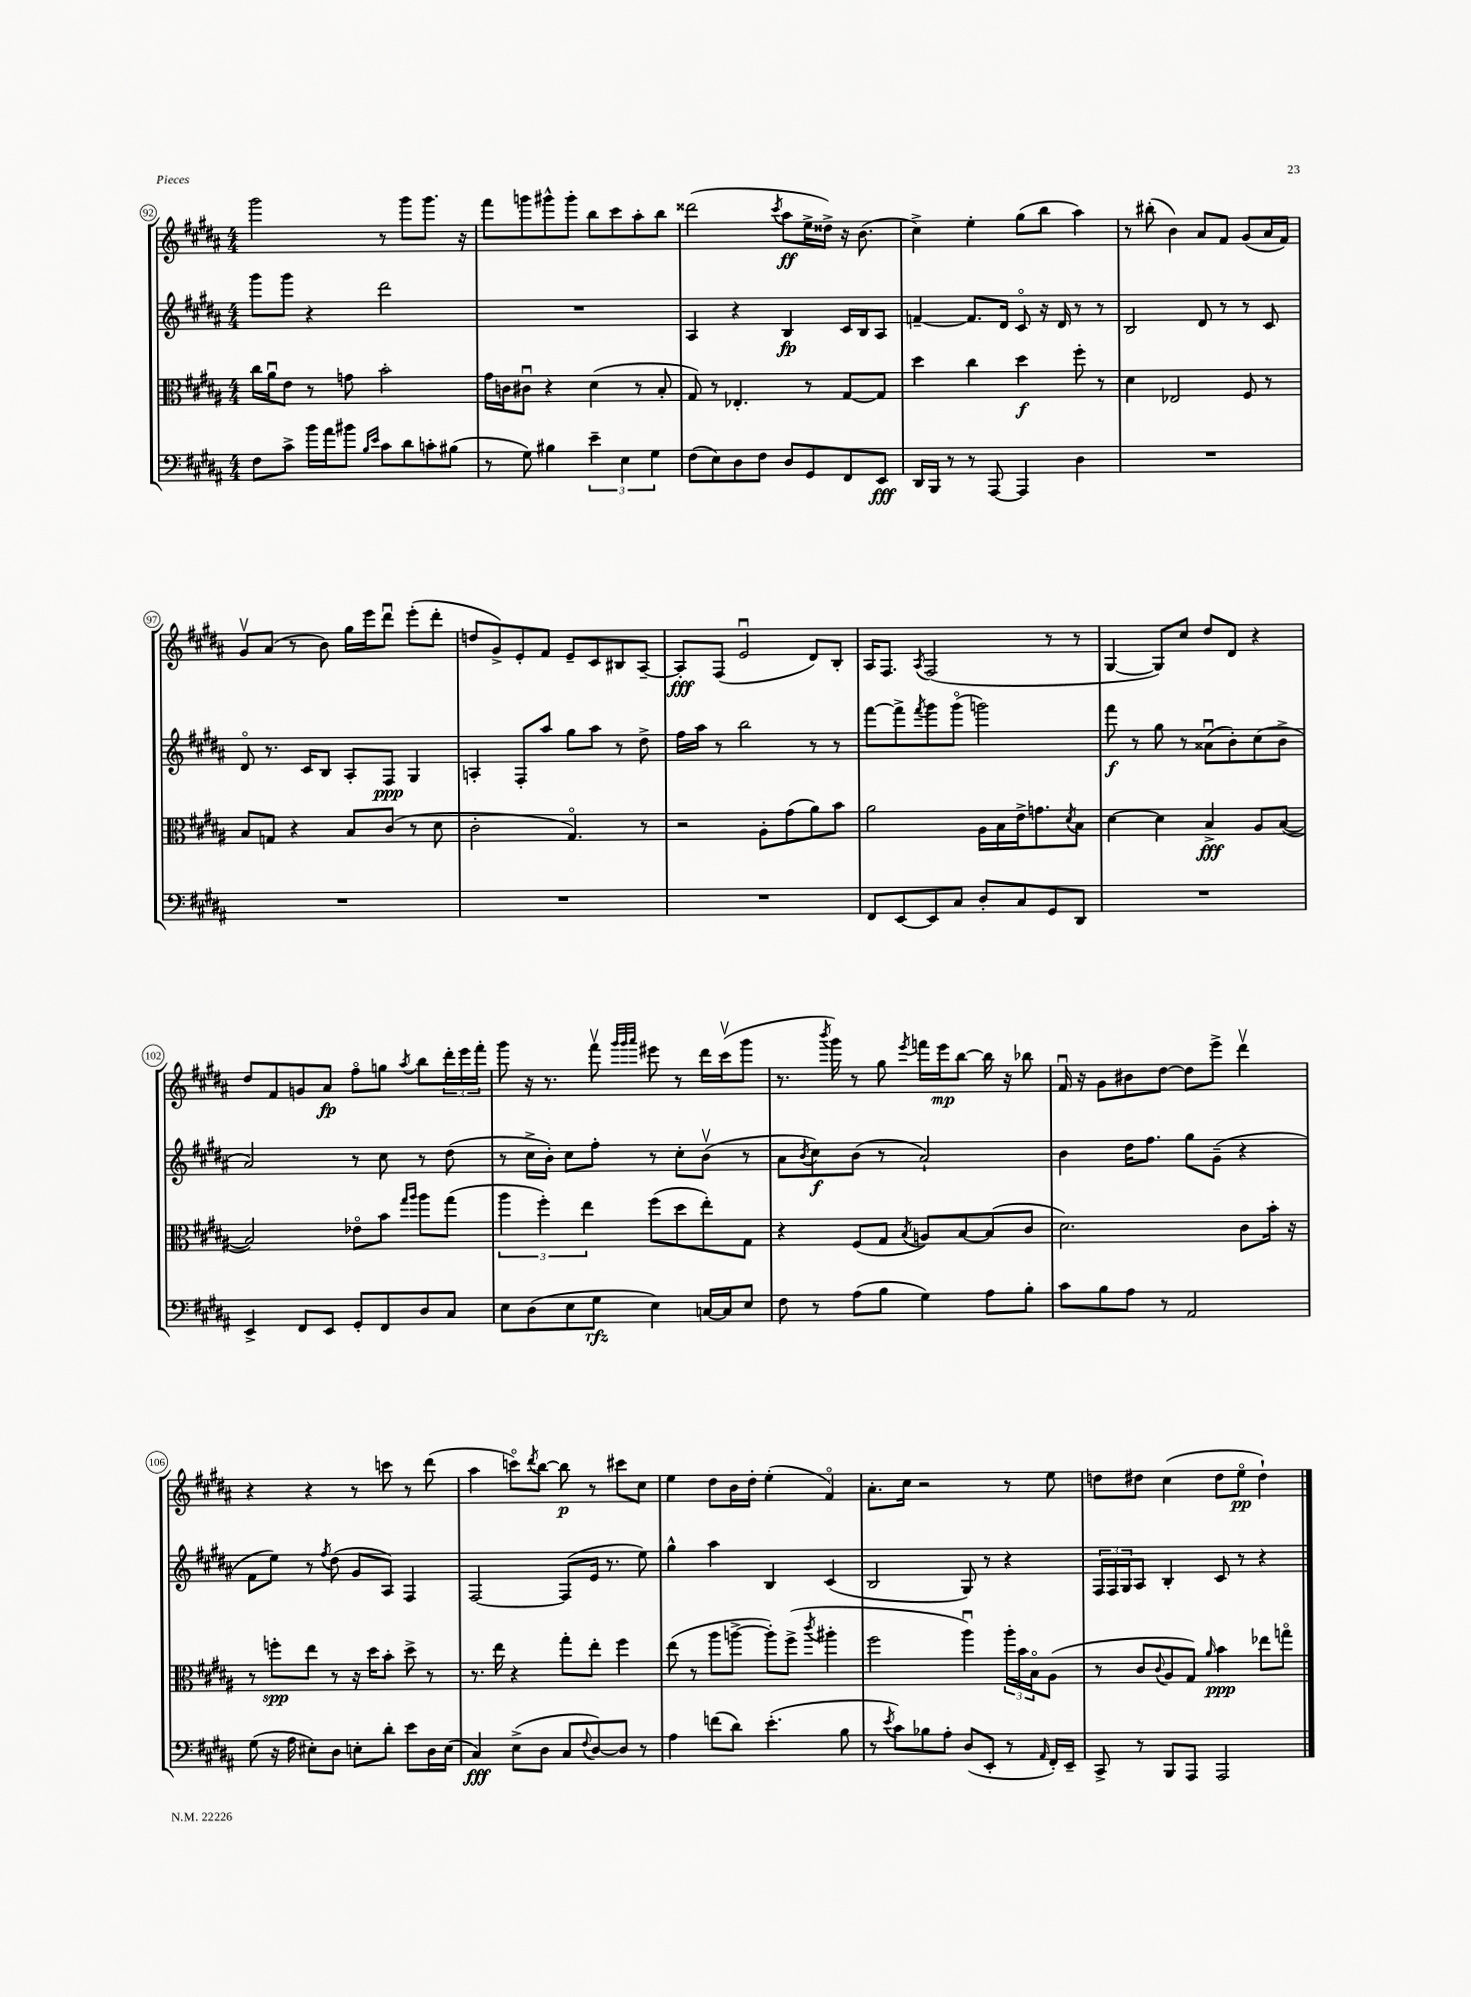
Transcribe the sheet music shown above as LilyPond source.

<<
\new StaffGroup <<
\new Staff = "s0" {
    \clef treble \key b \major \numericTimeSignature \time 4/4
    gis'''2 r8 gis'''8 gis'''8. r16 |
    fis'''8 g'''8 gis'''8-^ gis'''8-. b''8 cis'''8 ais''8-. b''8 |
    disis'''2( \acciaccatura { cis'''8 } ais''8\ff e''16-> disis''16->) r16 b'8.( |
    cis''4->) e''4-. gis''8( b''8 ais''4) |
    r8 bis''8-.( b'4) ais'8 fis'8 gis'8( ais'16 fis'16) |
    gis'8\upbow ais'8( r8 b'8) gis''16 e'''16 dis'''8\downbow e'''8-.( dis'''8-. |
    d''8 gis'8->) e'8-. fis'8 e'8-- cis'8 bis8 ais8~-- |
    ais8-.\fff fis8( e'2\downbow dis'8) b8-. |
    ais16 fis8. \acciaccatura { ais8 } fis2( r8 r8 |
    gis4~ gis8) cis''8 dis''8 dis'8 r4 |
    dis''8 fis'8 g'8 ais'8\fp fis''8\flageolet g''8 \acciaccatura { ais''8 } b''8 \tuplet 3/2 { dis'''16-. e'''16 fis'''16-. } |
    gis'''8 r16 r8. fis'''8\upbow \grace { gis'''32 gis'''32 ais'''32 } eis'''8 r8 dis'''16 cis'''16\upbow( gis'''8 |
    r8. \acciaccatura { b'''8 } gis'''16) r8 gis''8 \acciaccatura { e'''8 } f'''16 e'''16\mp b''8~ b''16 r16 bes''8 |
    fis'16\downbow r16 gis'8 bis'8 dis''8~ dis''8 e'''8-> dis'''4\upbow |
    r4 r4 r8 c'''8 r8 dis'''8( |
    ais''4 c'''8\flageolet) \acciaccatura { dis'''8 } b''8~ b''8\p r8 cis'''8 cis''8 |
    e''4 dis''8 b'16 dis''16-. e''4-.( fis'4\flageolet) |
    ais'8.-. cis''16 r2 r8 e''8 |
    d''8 dis''8 cis''4( dis''8 e''8\flageolet\pp dis''4-!) \bar "|." |
}
\new Staff = "s1" {
    \clef treble \key b \major \numericTimeSignature \time 4/4
    gis'''8 gis'''8 r4 dis'''2 |
    R1 |
    ais4 r4 b4\fp cis'16 b16 ais8 |
    f'4~-- f'8. dis'16 cis'8\flageolet r16 dis'16 r8 r8 |
    b2 dis'8 r8 r8 cis'8 |
    dis'8\flageolet r8. cis'16 b8 ais8-. fis8\ppp gis4 |
    a4-. fis8-. ais''8 gis''8 ais''8 r8 dis''8-> |
    fis''16 ais''16 r8 b''2 r8 r8 |
    fis'''8~ fis'''8-> \acciaccatura { fis'''8 } gis'''8 gis'''8\flageolet( g'''2) |
    fis'''8\f r8 gis''8 r8 aisis'8\downbow( b'8-.) cis''8( b'8-> |
    ais'2) r8 cis''8 r8 dis''8( |
    r8 cis''16-> b'16-.) cis''8 fis''8-. r8 cis''8-. b'8\upbow( r8 |
    ais'8 \acciaccatura { b'8 } cis''8\f) b'8( r8 ais'2-!) |
    b'4 dis''16 fis''8. gis''8 gis'8--( r4 |
    fis'8 e''8) r8 \acciaccatura { fis''8 } dis''8( gis'8 ais8) fis4 |
    fis2~ fis8( e'16 r8. e''8) |
    gis''4-^ ais''4 b4 cis'4( |
    b2 gis8) r8 r4 |
    \tuplet 3/2 { fis16 fis16 gis16 } ais8 b4-. cis'8 r8 r4 \bar "|." |
}
\new Staff = "s2" {
    \clef alto \key b \major \numericTimeSignature \time 4/4
    cis''16 ais'16\downbow e'8 r8 g'8 b'2-. |
    gis'16 c'16 cis'8\downbow r4 dis'4( r8 b8-. |
    gis8) r8 ees4.-. r8 gis8~ gis8 |
    dis''4 cis''4 dis''4\f fis''8-. r8 |
    dis'4 ees2 fis8 r8 |
    b8 g8 r4 b8 cis'8( r8 dis'8 |
    cis'2-. gis4.\flageolet) r8 |
    r2 ais8-. gis'8( ais'8) b'8 |
    ais'2 ais16 b16 e'16-> g'8. \acciaccatura { dis'8 } b8 |
    dis'4~ dis'4 b4->\fff ais8 b8~( |
    b2) ees'8\flageolet b'8 \grace { gis''16 ais''16 } ais''8 gis''8( |
    \tuplet 3/2 { ais''4 fis''4-.) e''4 } fis''8( dis''8 e''8-.) gis8 |
    r4 fis8( gis8 \acciaccatura { b8 } a8) b8~ b8( cis'8 |
    dis'2.) cis'8 b'16-. r16 |
    r8 f''8-.\spp e''8 r8 r16 dis''16 b'8-. dis''8-> r8 |
    r8. e''16 r4 gis''8-. e''8-. fis''4 |
    e''8( r8 ais''8 a''8~-> a''8-.) fis''8->( \acciaccatura { cis'''8 } ais''4-. |
    fis''2 ais''4\downbow) \tuplet 3/2 { ais''16-. b'16 b16\flageolet } ais8( |
    r8 cis'8 \appoggiatura { cis'8 } ais8 gis8) \grace { ais'16 } b'4\ppp ees''8 g''8\flageolet \bar "|." |
}
\new Staff = "s3" {
    \clef bass \key b \major \numericTimeSignature \time 4/4
    fis8 cis'8-> b'16 ais'16 bis'8 \grace { b16 e'16 } cis'8 dis'8 c'8-. bis8( |
    r8 gis8) bis4 \tuplet 3/2 { e'4-- e4 gis4 } |
    fis8( e8) dis8 fis8 dis8 gis,8 fis,8 e,8\fff |
    dis,16 b,,16 r8 r8 ais,,8~ ais,,4 dis4 |
    R1 |
    R1 |
    R1 |
    R1 |
    fis,8 e,8~ e,8 cis8 dis8-. cis8 gis,8 dis,8 |
    R1 |
    e,4-> fis,8 e,8 gis,8-. fis,8 dis8 cis8 |
    e8 dis8( e8 gis8\rfz e4) c16~ c16 e8 |
    fis8 r8 ais8( b8 gis4) ais8 b8-. |
    cis'8 b8 ais8 r8 ais,2 |
    gis8( r16 ais16 eis8-.) dis8 e8-. dis'8-. e'8 dis16 e16( |
    cis4\fff) e8->( dis8 cis8 \appoggiatura { fis8 } dis8~) dis8 r8 |
    ais4 f'8( dis'8) e'4.-.( b8 |
    r8 \acciaccatura { e'8 } cis'8) bes8 ais8-. dis8( e,8-. r8 \grace { ais,16 } fis,16-.) e,16-- |
    cis,8-> r8 b,,8 ais,,8 ais,,2 \bar "|." |
}
>>
>>
\layout { \context { \Score currentBarNumber = #92 \override BarNumber.stencil = #(make-stencil-circler 0.1 0.3 ly:text-interface::print) } }
